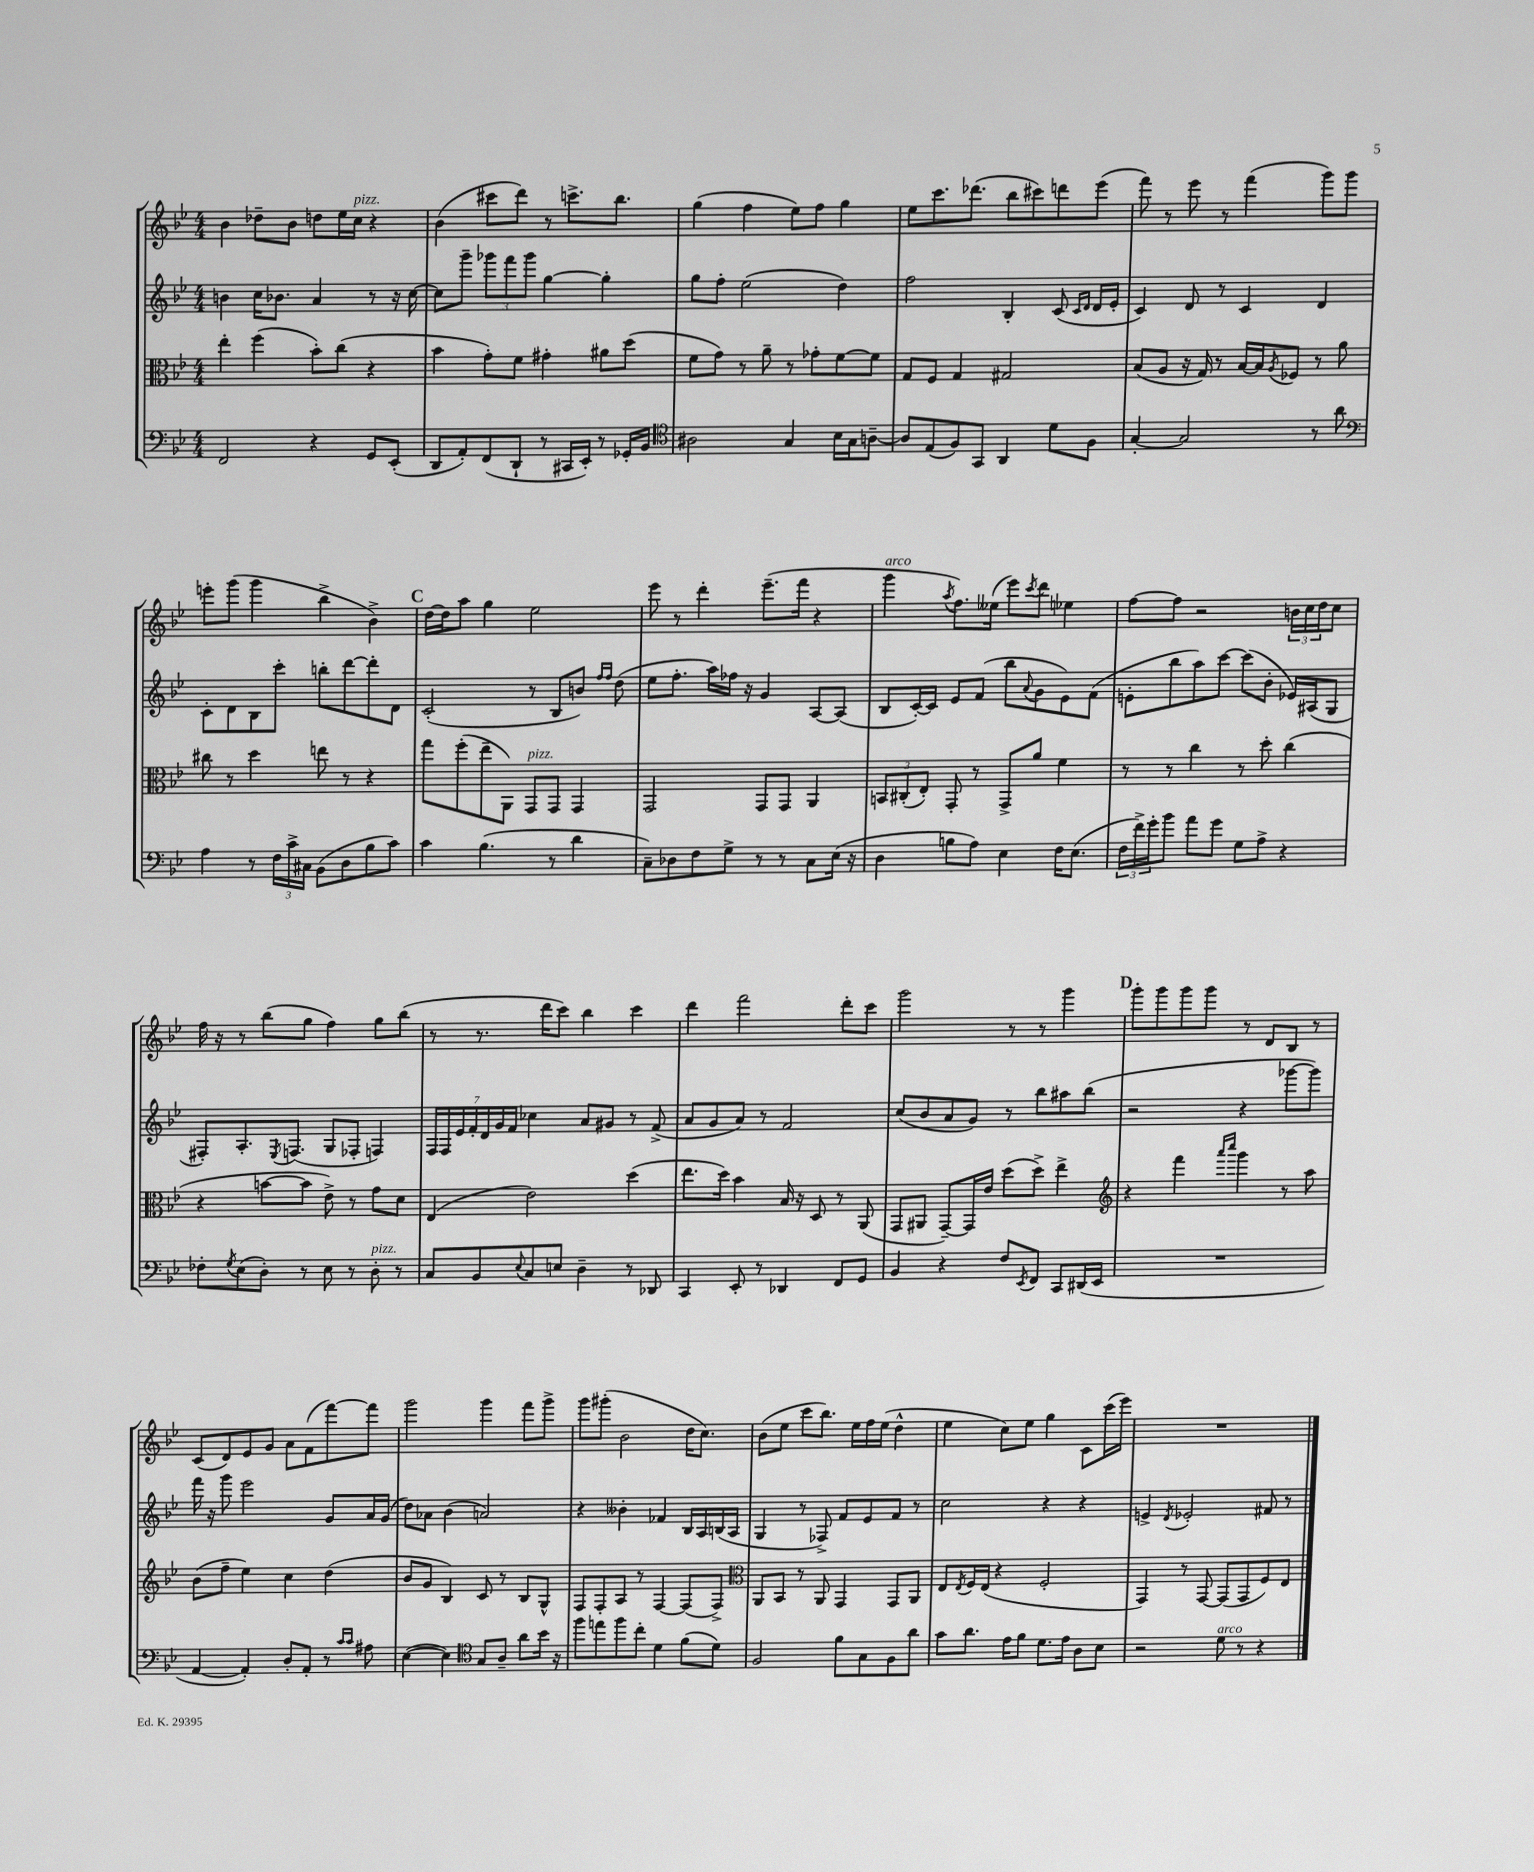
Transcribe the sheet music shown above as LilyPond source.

<<
\new StaffGroup <<
\new Staff = "s0" {
    \clef treble \key bes \major \numericTimeSignature \time 4/4
    bes'4 des''8-- bes'8 d''8 ees''16 c''16^\markup { \italic "pizz." } r4 |
    bes'4( cis'''8 d'''8) r8 c'''8.-> bes''8. |
    g''4( f''4 ees''8) f''8 g''4 |
    ees''8 c'''8. des'''8.( bes''8 cis'''8) d'''8 ees'''8( |
    f'''8) r8 ees'''8 r8 f'''4( g'''8) g'''8 |
    e'''8-. g'''8( g'''4 bes''4-> bes'4->) |
    \mark \markup { \bold "C" } d''16~ d''16 a''8 g''4 ees''2 |
    ees'''8 r8 d'''4-. ees'''8.--( f'''16 r4 |
    g'''4^\markup { \italic "arco" } \acciaccatura { a''8 } f''8.) eeses''16( ees'''8) \acciaccatura { c'''8 } d'''8 ees''4 |
    f''8~ f''8 r2 \tuplet 3/2 { b'16 c''16 d''16 } c''8 |
    f''16 r16 r8 bes''8( g''8 f''4) g''8 bes''8( |
    r8 r8. d'''16 c'''8) bes''4 c'''4 |
    d'''4 f'''2 d'''8-. c'''8 |
    g'''2 r8 r8 g'''4 |
    \mark \markup { \bold "D" } g'''8-. g'''8 g'''8 g'''8 r8 d'8 bes8 r8 |
    c'8( d'8) ees'8 g'8 a'8 f'8( f'''8~) f'''8 |
    g'''2 g'''4 f'''8 g'''8-> |
    g'''8 gis'''8-.( bes'2 d''16 c''8.) |
    bes'8( ees''8 c'''8 bes''8.) ees''16 f''16 ees''16( d''4-^ |
    ees''4 c''8) ees''8 g''4 c'8 c'''16( ees'''16) |
    R1 \bar "|." |
}
\new Staff = "s1" {
    \clef treble \key bes \major \numericTimeSignature \time 4/4
    b'4 c''16 bes'8. a'4 r8 r16 c''16~ |
    c''8 g'''8-- \tuplet 3/2 { ges'''8 f'''8 ges'''8 } g''4~ g''4-. |
    g''8 f''8-. ees''2( d''4) |
    f''2 bes4-. c'8( \grace { c'16 d'16 } d'16 ees'16-. |
    c'4) d'8 r8 c'4 d'4 |
    c'8-. d'8 bes8 c'''8-. b''8-. d'''8~ d'''8-. d'8 |
    \mark \markup { \bold "C" } c'2-.( r8 bes8 b'8) \grace { f''16 f''16 } d''8( |
    ees''8 f''8.-. a''16) fes''16 r16 g'4 a8~ a8( |
    bes8 c'16~-.) c'16 ees'8 f'8( bes''8 \appoggiatura { a'8 } g'8 ees'8) f'8( |
    e'8-. bes''8 a''8) c'''8~ c'''8( bes'8-. ees'16) ais16( g8 |
    fis8-.) a8.-. \acciaccatura { ees8 } f8.( g8 fes8-. f4) |
    \tuplet 7/4 { f16 f16 ees'16 f'16-. d'16 g'16 f'16 } ces''4 a'8 gis'8 r8 f'8->( |
    a'8 g'8 a'8) r8 f'2 |
    c''8( bes'8 a'8 g'8) r8 bes''8 ais''8 bes''8( |
    \mark \markup { \bold "D" } r2 r4 ges'''8~ ges'''8) |
    f'''16 r16 g'''8 ees'''2 g'8 a'16 g'16( |
    d''8) aes'8 bes'4( a'2) |
    r4 beses'4-. fes'4 bes16 a16 b16( a16 |
    g4 r8 fes8->) f'8 ees'8 f'8 r8 |
    c''2 r4 r4 |
    e'4-> \acciaccatura { d'8 } ees'2-. fis'8 r8 \bar "|." |
}
\new Staff = "s2" {
    \clef alto \key bes \major \numericTimeSignature \time 4/4
    ees''4-. f''4( bes'8-.) c''8( r4 |
    bes'4 g'8-.) f'8 gis'4-. ais'8 d''8( |
    f'8 g'8) r8 a'8-- r8 ges'8-. f'8~ f'8 |
    g8 f8 g4 gis2 |
    bes8( a8 r16 g16) r8 bes16~ bes16 \acciaccatura { a8 } fes8 r8 a'8 |
    cis''8 r8 d''4 e''8 r8 r4 |
    \mark \markup { \bold "C" } g''8 f''8-.( ees''8-- a,8) g,8^\markup { \italic "pizz." } g,8 g,4 |
    g,2 g,8 g,8 a,4 |
    \tuplet 3/2 { b,8 cis8-.( ees8-.) } g,8-. r8 g,8-> a'8 f'4 |
    r8 r8 c''4 r8 d''8-. c''4( |
    r4 b'8~ b'8 ees'8->) r8 g'8 d'8 |
    ees4( ees'2) d''4( |
    ees''8. d''16) bes'4 bes16 r16 d8 r8 a,8( |
    g,8 ais,8 g,8~--) g,16 ees'16 d''8( d''8->) ees''4-> |
    \mark \markup { \bold "D" } \clef treble r4 f'''4 \grace { a'''16 c''''16 } g'''4 r8 a''8 |
    bes'8( f''8-- ees''4) c''4 d''4( |
    bes'8 g'8 bes4) c'8 r8 bes8 g8-^ |
    f8 f8-. a8 r8 f4~ f8( f8->) |
    \clef alto a,8 bes,8 r8 a,8 g,4 g,8 a,8 |
    ees8 \acciaccatura { ees8 } f16 ees16( r4 f2-. |
    g,4) r8 g,8~ g,8( g,8 f8) ees8 \bar "|." |
}
\new Staff = "s3" {
    \clef bass \key bes \major \numericTimeSignature \time 4/4
    f,2 r4 g,8 ees,8-.( |
    d,8 a,8-.) f,8( d,8-! r8 cis,16 ees,16-.) r8 ges,16-. bes,16 |
    \clef tenor ais2 g4 bes16 g16 a8~-- |
    a8 ees8( f8) g,8 a,4 d'8 f8 |
    g4~-. g2 r8 a'8 |
    \clef bass a4 r8 \tuplet 3/2 { f16 c'16-> cis16 } bes,8( d8 bes8 c'8) |
    \mark \markup { \bold "C" } c'4 bes4.( r8 d'4 |
    c8--) des8 f8 g8-> r8 r8 c8 ees16( r16 |
    d4 b8 a8) ees4 f16 ees8.( |
    \tuplet 3/2 { f16 f'16->) g'16-. } bes'8 a'8 g'8 g8 a8-> r4 |
    fes8-. \acciaccatura { g8 } ees8( d8-.) r8 ees8 r8 d8-.^\markup { \italic "pizz." } r8 |
    c8 bes,8 \appoggiatura { ees8 } c8 e8 d4-- r8 des,8 |
    c,4 ees,8-. r8 des,4 f,8 g,8 |
    bes,4 r4 f8 \acciaccatura { ees,8 } f,8 c,8 dis,16( ees,16 |
    \mark \markup { \bold "D" } R1 |
    a,4~ a,4-.) d8-. a,8-. r8 \grace { c'16 c'16 } ais8 |
    ees4~( ees4) \clef tenor g8 a8-- a'8 bes'16 r16 |
    f''8 e''8 f''8 c''8-. d'4 f'8( d'8) |
    f2 f'8 g8 f8 a'8 |
    g'8 a'8. ees'16 f'8 d'8. ees'16 a8 bes8 |
    r2 d'8^\markup { \italic "arco" } r8 r4 \bar "|." |
}
>>
>>
\layout { \context { \Score \remove "Bar_number_engraver" } }
